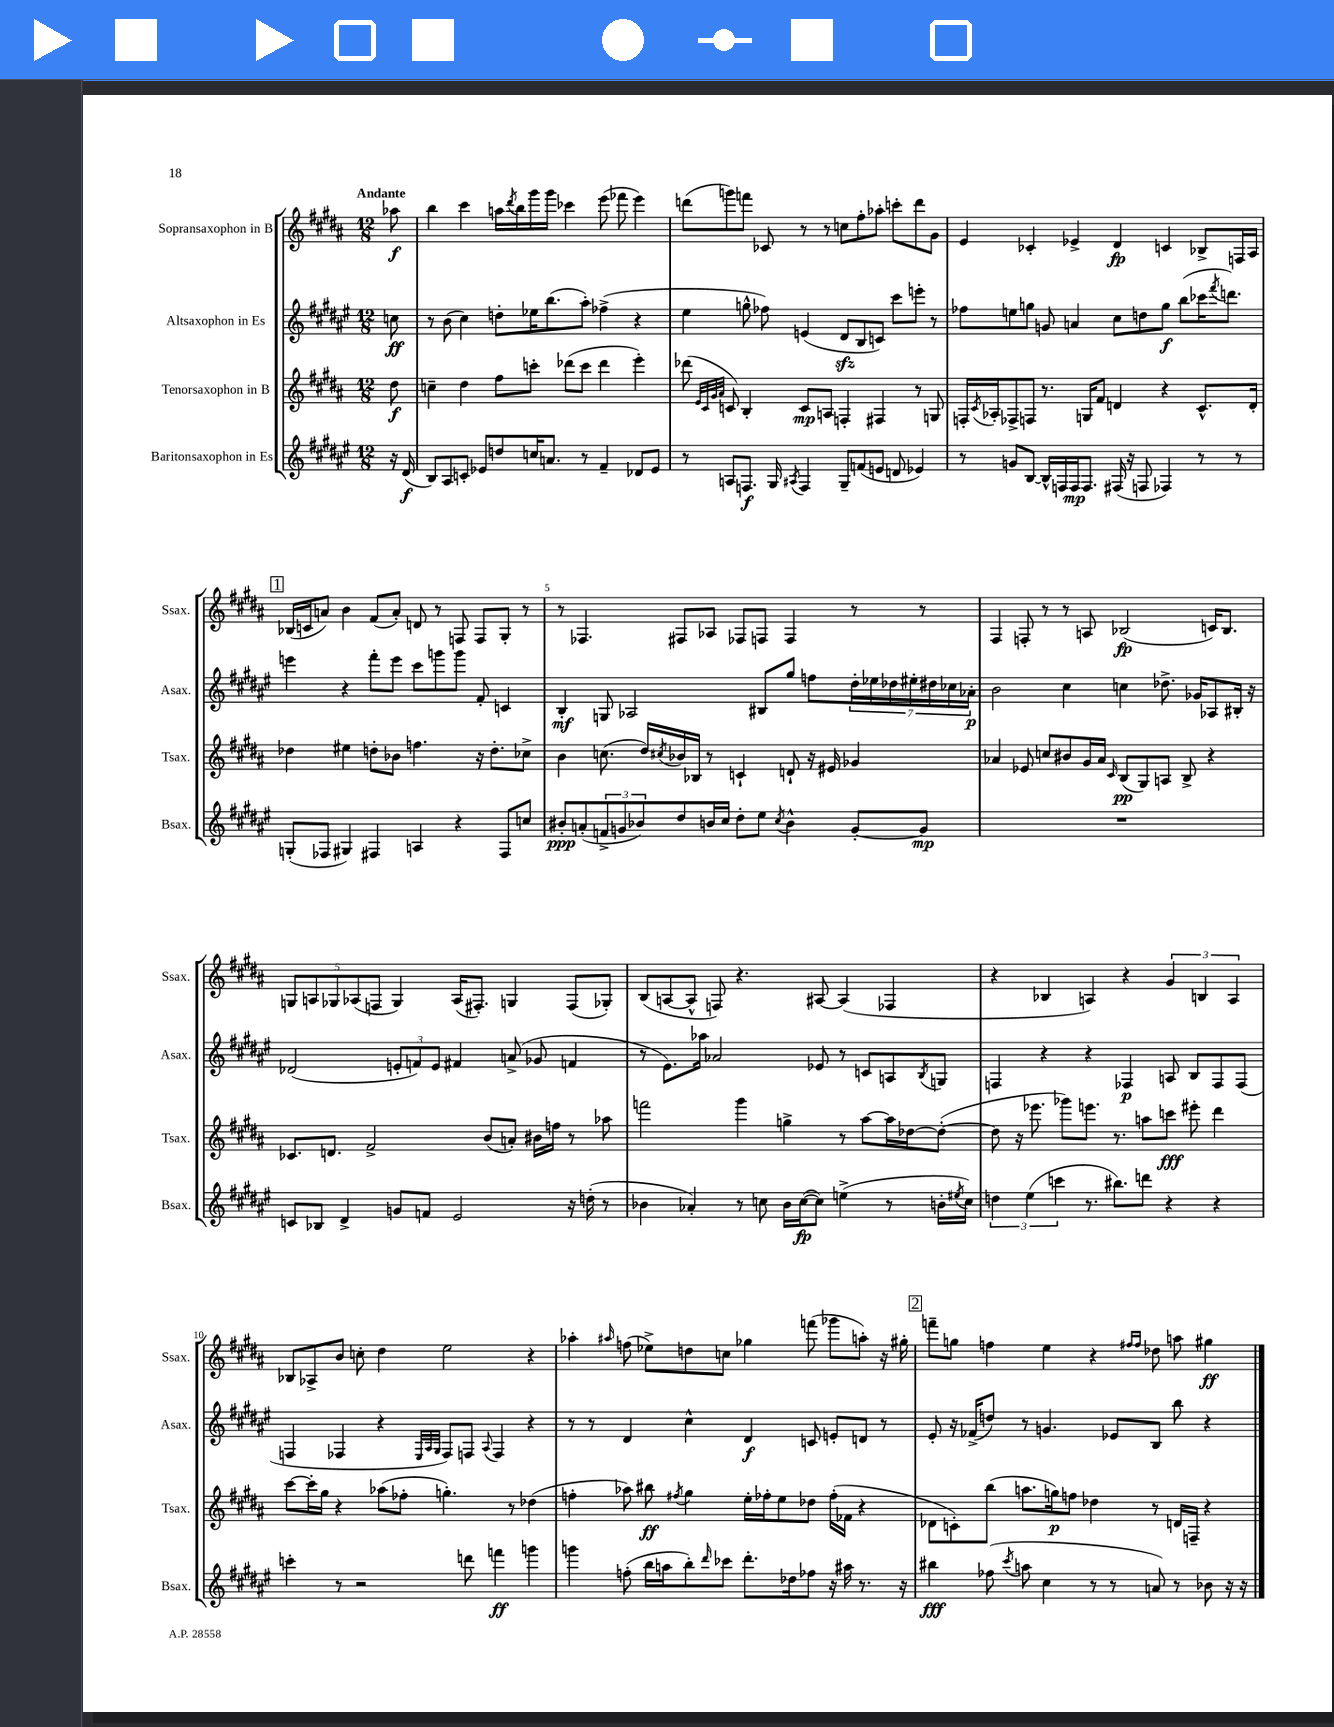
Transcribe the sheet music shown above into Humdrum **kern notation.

**kern	**dynam	**kern	**dynam	**kern	**dynam	**kern	**dynam
*part4	*part4	*part3	*part3	*part2	*part2	*part1	*part1
*staff4	*staff4	*staff3	*staff3	*staff2	*staff2	*staff1	*staff1
*I"Baritonsaxophon in Es	*	*I"Tenorsaxophon in B	*	*I"Altsaxophon in Es	*	*I"Sopransaxophon in B	*
*I'Bsax.	*	*I'Tsax.	*	*I'Asax.	*	*I'Ssax.	*
*clefG2	*	*clefG2	*	*clefG2	*	*clefG2	*
*k[f#c#g#d#a#e#]	*	*k[f#c#g#d#a#]	*	*k[f#c#g#d#a#e#]	*	*k[f#c#g#d#a#]	*
*M12/8	*	*M12/8	*	*M12/8	*	*M12/8	*
=	=	=	=	=	=	=	=
!	!	!	!	!	!	!LO:TX:a:B:t=Andante	!
16r	.	8dd#\	f	8ccn\	ff	8aa-X\	f
(16d#/	f	.	.	.	.	.	.
=1	=1	=1	=1	=1	=1	=1	=1
8B/L)	.	4ccn~\	.	8r	.	4bb\	.
8A#/	.	.	.	(8b\	.	.	.
8cn'/J	.	4dd#\	.	4cc#\)	.	4ccc#\	.
8e-X/L	.	.	.	.	.	.	.
8ddn/	.	8ff#\L	.	8ddn'\L	.	16aan\LL	.
.	.	.	.	.	.	8qddd#/	.
.	.	.	.	.	.	16bb\	.
16ccn/K	.	8cccn'\J	.	16ee-X\K	.	16ggg#\	.
8.an/J	.	.	.	(8.bb\	.	16ggg#\JJ	.
.	.	(8ddd-X\L	.	.	.	4ccc-X\	.
8r	.	8ccc\J	.	8aa#'\J)	.	.	.
4f#~/	.	4ddd-\	.	(4ff-X^\	.	(8eee\	.
.	.	.	.	.	.	8fff-X\	.
8d-X/L	.	4eee'\)	.	4r	.	4eee\)	.
8e-/J	.	.	.	.	.	.	.
=2	=2	=2	=2	=2	=2	=2	=2
8r	.	(8ddd-X\	.	4ee#\	.	(8dddn\L	.
.	.	32qqe/LLL	.	.	.	.	.
.	.	32qqc#/	.	.	.	.	.
.	.	32qqg#/	.	.	.	.	.
.	.	32qqa#/JJJ	.	.	.	.	.
8An/L	.	8cn/)	.	.	.	8gggn\)	.
8.Fn/J	f	4B'/	.	8ggn^^\	.	8fffn\J	.
.	.	.	.	8ff-X\)	.	8c-X/	.
16G#/	.	.	.	.	.	.	.
8qA#X/	.	.	.	.	.	.	.
4F/	.	8c/L	mp	(4en/	.	8r	.
.	.	8An/J	.	.	.	8r	.
8G#~/L	.	4Fn'/	.	8d#zz/L	.	8ccn\L	.
(8fn/	.	.	.	8B/	.	8ff#'\	.
8en/J	.	4F#X/	.	8cn/J)	.	8aa-X'\J	.
8dn/	.	.	.	8ccc#\L	.	8cccn'\L	.
4e-X/)	.	8r	.	8eeen'\J	.	8ddd\	.
.	.	8Gn/	.	8r	.	8g#\J	.
=3	=3	=3	=3	=3	=3	=3	=3
8r	.	16Fn'/LL	.	8ff-X\L	.	4e/	.
.	.	8qc#/	.	.	.	.	.
.	.	16A-X'/J	.	.	.	.	.
8gn/L	.	8F-X^/	.	8een\	.	.	.
[8B/J	.	8Fn/J	.	8ggn\J	.	4c-X'/	.
16B^^/LL]	.	8.r	.	8gn/	.	.	.
16Fn/	.	.	.	.	.	.	.
16F/J	mp	.	.	4an/	.	4e-X^/	.
8.F/J	.	16Gn/KL	.	.	.	.	.
.	.	8f#/J	.	.	.	.	.
(16F#X/	.	4dn/	.	8cc#\L	.	4d#/	fp
16r	.	.	.	.	.	.	.
8Fn/	.	.	.	8ddn\	.	.	.
4F-X/)	.	4r	.	8gg\J	f	4cn/	.
.	.	.	.	(8bb\L	.	.	.
8r	.	8.c#^^/L	.	16ccc-X\K	.	8B-X^/L	.
.	.	.	.	8qfff#/	.	.	.
.	.	.	.	8.dddn\J)	.	.	.
8r	.	.	.	.	.	16Fn/L	.
.	.	16d'/Jk	.	.	.	16A#/JJ	.
!!LO:LB:g=z
!!LO:REH:place=s1:t=1
=4	=4	=4	=4	=4	=4	=4	=4
(8Gn'/L	.	4dd-X\	.	4eeen\	.	(16B-X/LL	.
.	.	.	.	.	.	16cn/J	.
8F-X/J	.	.	.	.	.	8an/J)	.
4G#X/)	.	4ee#X\	.	4r	.	4b\	.
4F#X/	.	8ddn'\L	.	8fff#'\L	.	(8f#/L	.
.	.	8b-X\J	.	8eee\J	.	8a'/J)	.
4An/	.	4.ffn\	.	8ccc#\L	.	8dn/	.
.	.	.	.	8gggn\	.	8r	.
4r	.	.	.	8ggg\J	.	8Fn/	.
.	.	16r	.	8f#'/	.	8F/L	.
.	.	8.dd'\L	.	.	.	.	.
8F#/L	.	.	.	4cn/	.	8G#'/J	.
8ccn/J	.	8cc-X^\J	.	.	.	8r	.
=5	=5	=5	=5	=5	=5	=5	=5
8b#X'/L	ppp	4b\	.	4B'/	mf	8r	.
(8an'/	.	.	.	.	.	4.F-X/	.
12fn^/	.	(8.ccn\	.	8Gn/	.	.	.
12gn/	.	.	.	.	.	.	.
.	.	.	.	2A-X/	.	.	.
12b-X/)	.	.	.	.	.	.	.
.	.	16dd#/LL)	.	.	.	.	.
.	.	8qcc#X/	.	.	.	.	.
8dd#/	.	16b-X/	.	.	.	8F#X/L	.
.	.	16B-X/JJ	.	.	.	.	.
16bn/L	.	8r	.	.	.	8A-X/J	.
16cc#/JJ	.	.	.	.	.	.	.
8dd#'\L	.	4cn`/	.	.	.	8F-X/L	.
8ee#\J	.	.	.	8B#X/L	.	8Fn/J	.
8qcc#/	.	.	.	.	.	.	.
4b^^\	.	8dn`/	.	8gg#/J	.	4F/	.
.	.	16r	.	8ffn\L	.	.	.
.	.	16e#X/	.	.	.	.	.
[8g'/L	.	4g-X/	.	28dd#'\L	.	8r	.
.	.	.	.	28ee-X\	.	.	.
.	.	.	.	28dd-X\	.	.	.
.	.	.	.	28ee#X'\	.	.	.
8g/J]	mp	.	.	.	.	8r	.
.	.	.	.	28dd#X\	.	.	.
.	.	.	.	28cc-X\	.	.	.
.	.	.	.	28a-X'\JJ	p	.	.
=6	=6	=6	=6	=6	=6	=6	=6
1.r	.	4a-X/	.	2b\	.	4F#/	.
.	.	8e-X/	.	.	.	8Fn'/	.
.	.	8ccn/L	.	.	.	8r	.
.	.	8b#X/	.	4cc#\	.	8r	.
.	.	16g#/L	.	.	.	8An/	.
.	.	16a-/JJ	.	.	.	.	.
.	.	16qqc#/	.	.	.	.	.
.	.	(8B/L	pp	4ccn\	.	(2B-X/	fp
.	.	8G#/)	.	.	.	.	.
.	.	8An/J	.	8.dd-X^\	.	.	.
.	.	8B^/	.	.	.	.	.
.	.	.	.	16g-X/KL	.	.	.
.	.	4r	.	8A-X/	.	16cn/KL)	.
.	.	.	.	.	.	8.B-/J	.
.	.	.	.	16B#X'/Jk	.	.	.
.	.	.	.	16r	.	.	.
!!LO:LB:g=z
=7	=7	=7	=7	=7	=7	=7	=7
8cn/L	.	8.c-X/L	.	(2d-X/	.	10Gn/L	.
.	.	.	.	.	.	10An/	.
8B-X/J	.	.	.	.	.	.	.
.	.	8.dn/J	.	.	.	.	.
.	.	.	.	.	.	10G-X/	.
4d#^/	.	.	.	.	.	.	.
.	.	.	.	.	.	(10A-X/	.
.	.	2f#^/	.	.	.	.	.
.	.	.	.	.	.	10Fn/J	.
8gn/L	.	.	.	12en'/L	.	4G-/)	.
.	.	.	.	12fn/)	.	.	.
8fn/J	.	.	.	.	.	.	.
.	.	.	.	12e/J	.	.	.
2e#/	.	.	.	4f#X/	.	(16A-/KL	.
.	.	.	.	.	.	8.F#X'/J)	.
.	.	(8b/L	.	.	.	.	.
.	.	8an'/J)	.	(8an^/	.	4Gn/	.
.	.	16b#X\LL	.	8g-X/	.	.	.
.	.	16ffn\JJ	.	.	.	.	.
16r	.	8r	.	4fn/	.	(8F#/L	.
(16ddn'\	.	.	.	.	.	.	.
8r	.	8aa-X\	.	.	.	8G-X'/J)	.
=8	=8	=8	=8	=8	=8	=8	=8
4b-X\	.	2fffn\	.	8r	.	(8B/L	.
.	.	.	.	8.e#\L)	.	[8An/	.
4a-X'/)	.	.	.	.	.	8A^^/J]	.
.	.	.	.	16aa-X\Jk	.	.	.
.	.	.	.	2a-X/	.	8Fn/)	.
8r	.	4ggg#\	.	.	.	4.r	.
8ccn\	.	.	.	.	.	.	.
16b-\LL	.	4ggn^\	.	.	.	.	.
([16cc\J	fp	.	.	.	.	.	.
8cc\J])	.	.	.	8e-X/	.	[8A#X/	.
(4een^\	.	8r	.	8r	.	(4A#/]	.
.	.	[8aa#\L	.	8cn/L	.	.	.
8r	.	16aa#\L]	.	8An/	.	4F-X/	.
.	.	[16dd-X\J	.	.	.	.	.
.	.	.	.	8qB/	.	.	.
16bn'\LL	.	(8dd-'\J_	.	8Gn/J	.	.	.
8qee#X/	.	.	.	.	.	.	.
16cc\JJ)	.	.	.	.	.	.	.
=9	=9	=9	=9	=9	=9	=9	=9
6ddn\	.	8dd-\]	.	4Fn/	.	4r	.
.	.	16r	.	.	.	.	.
(6ee#\	.	.	.	.	.	.	.
.	.	8.eee-X\	.	.	.	.	.
.	.	.	.	4r	.	4B-X/	.
6cccn\	.	.	.	.	.	.	.
.	.	8ggg-X\L)	.	.	.	.	.
8.r	.	8.eeen\J	.	4r	.	4An/)	.
8.bb#X\L)	.	8.r	.	.	.	.	.
.	.	.	.	4F-X/	p	4r	.
8dddn\J	.	8aan\L	.	.	.	.	.
4r	.	8cccn\J	fff	8An/	.	6g#/	.
.	.	8eee#X'\	.	8B/L	.	.	.
.	.	.	.	.	.	6Bn/	.
4r	.	4ddd#\	.	8F-/	.	.	.
.	.	.	.	.	.	6A/	.
.	.	.	.	(8F-/J	.	.	.
!!LO:LB:g=z
=10	=10	=10	=10	=10	=10	=10	=10
4cccn'\	.	[8ccc#\L	.	4Fn/	.	8B-X/L	.
.	.	16ccc#'\L]	.	.	.	8A-X^/	.
.	.	16gg#\JJ	.	.	.	.	.
8r	.	4r	.	4F-X/	.	8b/J	.
2r	.	.	.	.	.	8ccn'\	.
.	.	(8aa-X\L	.	4r	.	4dd#\	.
.	.	8ff-X'\J	.	.	.	.	.
.	.	.	.	32qqE#/LLL	.	.	.
.	.	.	.	32qqA#/	.	.	.
.	.	.	.	32qqG#/JJJ	.	.	.
.	.	4.ggn'\)	.	8F-/L)	.	2ee\	.
8dddn\	.	.	.	8Fn/J	.	.	.
.	.	.	.	8qqA#/	.	.	.
4fffn\	ff	.	.	4F/	.	.	.
.	.	8r	.	.	.	.	.
4gggn\	.	(4dd-X\	.	4r	.	4r	.
=11	=11	=11	=11	=11	=11	=11	=11
4gggn\	.	4ffn'\	.	8r	.	4aa-X'\	.
.	.	.	.	8r	.	.	.
.	.	.	.	.	.	16qqaa#X/	.
(8ffn'\	.	8aa-X\)	.	4d#/	.	(8ffn\	.
16bb\LL	.	8bb#X\	ff	.	.	8ee-X^\L)	.
16aan\J	.	.	.	.	.	.	.
.	.	8qff#X/	.	.	.	.	.
8bb'\)	.	4gg#\	.	4cc#^^\	.	8ddn\	.
16qqddd#/	.	.	.	.	.	.	.
8ccc-X\J	.	.	.	.	.	8ccn\J	.
8.ddd#'\L	.	16ee'\LL	.	4d#/	f	4gg-X\	.
.	.	16ff-X'\J	.	.	.	.	.
.	.	8ee\	.	.	.	.	.
16dd-X\k	.	.	.	.	.	.	.
8ff-X\J	.	8dd-X\J	.	8cn/	.	(8fffn\	.
16r	.	(16ff-'\LL	.	8en'/L	.	8ggg-X\L	.
16aa#X\	.	16f-X\JJ	.	.	.	.	.
8.r	.	4r	.	8dn/J	.	8aan'\J)	.
.	.	.	.	8r	.	16r	.
16r	.	.	.	.	.	16gg#X'\	.
!!LO:REH:place=s1:t=2
=12	=12	=12	=12	=12	=12	=12	=12
4bb#X\	fff	8d-X\L	.	8e#'/	.	8fffn~\L	.
.	.	8cn'\)	.	16r	.	8ggn\J	.
.	.	.	.	(16f-X^/KL	.	.	.
(8ff-X\	.	(8bb\J	.	8ddn/J)	.	4ffn\	.
8qccc#/	.	.	.	.	.	.	.
8aan\	.	8.aan\L	.	8r	.	.	.
4cc#\	.	.	.	4.gn/	.	4ee\	.
.	.	16ggn\k)	p	.	.	.	.
.	.	8ffn\J	.	.	.	.	.
8r	.	4dd-X\	.	.	.	4r	.
8r	.	.	.	8e-X/L	.	.	.
.	.	.	.	.	.	16qqff#X/LL	.
.	.	.	.	.	.	16qqff#/JJ	.
8an/)	.	8r	.	8B/J	.	8dd-X\	.
8r	.	16dn/LL	.	8bb\	.	8aan\	.
.	.	16Fn~/JJ	.	.	.	.	.
8b-X\	.	4r	.	4r	.	4gg#X\	ff
16r	.	.	.	.	.	.	.
16r	.	.	.	.	.	.	.
==	==	==	==	==	==	==	==
*-	*-	*-	*-	*-	*-	*-	*-
